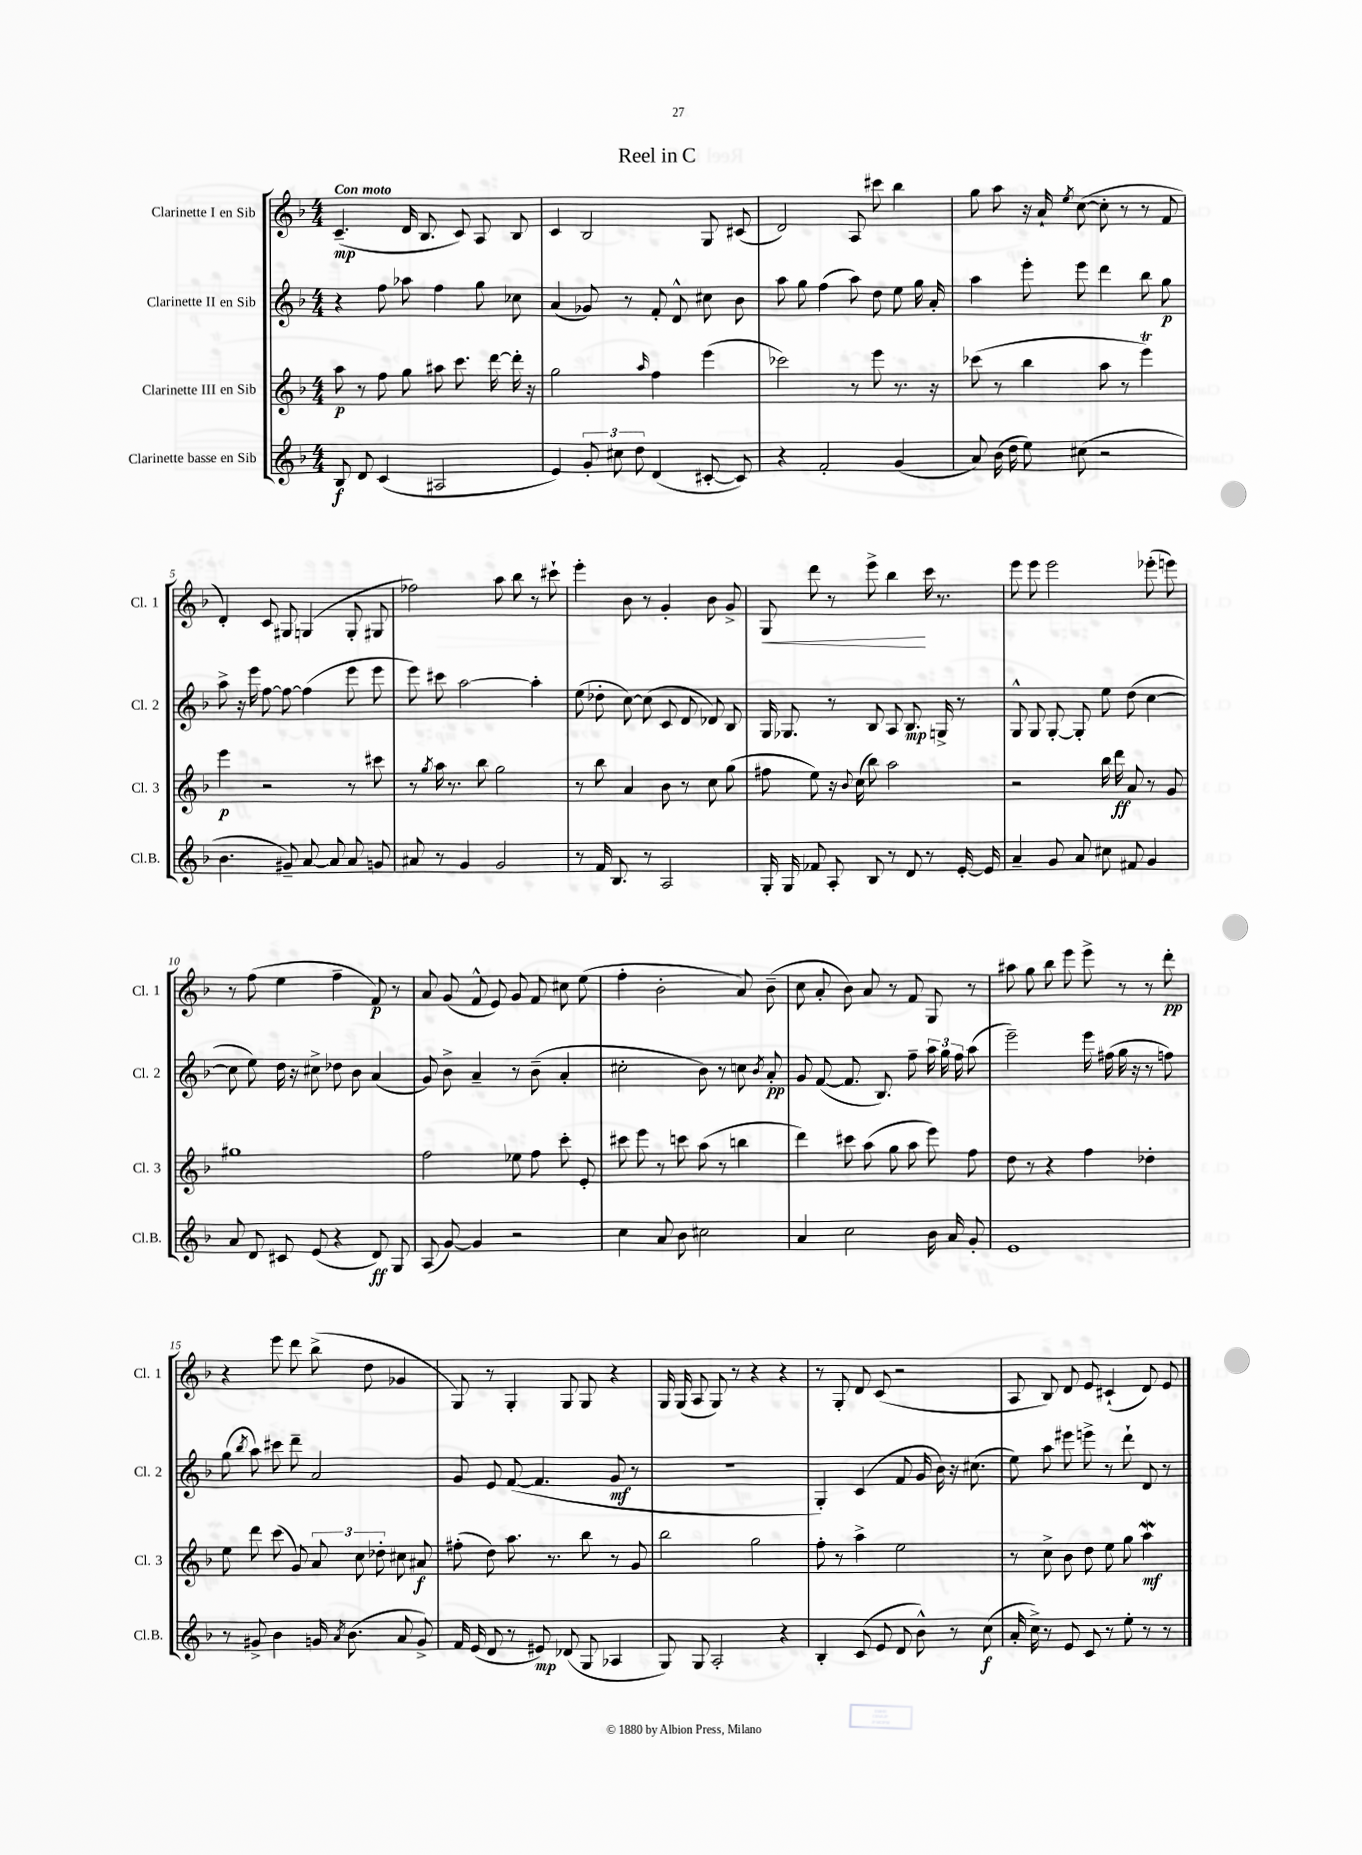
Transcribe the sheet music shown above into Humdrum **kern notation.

**kern	**dynam	**kern	**dynam	**kern	**dynam	**kern	**dynam
*part4	*part4	*part3	*part3	*part2	*part2	*part1	*part1
*staff4	*staff4	*staff3	*staff3	*staff2	*staff2	*staff1	*staff1
*I"Clarinette basse en Sib	*	*I"Clarinette III en Sib	*	*I"Clarinette II en Sib	*	*I"Clarinette I en Sib	*
*I'Cl.B.	*	*I'Cl. 3	*	*I'Cl. 2	*	*I'Cl. 1	*
*clefG2	*	*clefG2	*	*clefG2	*	*clefG2	*
*k[b-]	*	*k[b-]	*	*k[b-]	*	*k[b-]	*
*M4/4	*	*M4/4	*	*M4/4	*	*M4/4	*
=1	=1	=1	=1	=1	=1	=1	=1
!	!	!	!	!	!	!LO:TX:a:B:t=Con moto	!
8B-/	f	8aa\	p	4r	.	(4.c~/	mp
8d/	.	8r	.	.	.	.	.
(4c/	.	8ff\	.	8ff\	.	.	.
.	.	8gg\	.	8aa-X\	.	16d/	.
.	.	.	.	.	.	8.B-/	.
2A#X/	.	8aa#X\	.	4ff\	.	.	.
.	.	8.ccc\	.	.	.	8c/)	.
.	.	.	.	8gg\	.	8A/	.
.	.	[16ddd\	.	.	.	.	.
.	.	16ddd'\]	.	8cc-X\	.	8B-/	.
.	.	16r	.	.	.	.	.
=2	=2	=2	=2	=2	=2	=2	=2
4e/)	.	2gg\	.	(4a/	.	4c/	.
12g'/	.	.	.	8g-X/)	.	2B-/	.
12cc#X\	.	.	.	.	.	.	.
.	.	.	.	8r	.	.	.
12dd\	.	.	.	.	.	.	.
.	.	16qqaa/	.	.	.	.	.
(4d/	.	4ff\	.	8f'/	.	.	.
.	.	.	.	8d^^/	.	.	.
[8c#X'/	.	(4eee\	.	8cc#X\	.	8G/	.
8c#/])	.	.	.	8b-\	.	(8c#X/	.
=3	=3	=3	=3	=3	=3	=3	=3
4r	.	2ccc-X\)	.	8aa\	.	2d/)	.
.	.	.	.	8gg\	.	.	.
2f'/	.	.	.	(4ff\	.	.	.
.	.	8r	.	8aa\)	.	8A/	.
.	.	8eee\	.	8dd\	.	8ccc#X\	.
(4g/	.	8.r	.	8ee\	.	4bb-\	.
.	.	.	.	16gg\	.	.	.
.	.	16r	.	16a'/	.	.	.
=4	=4	=4	=4	=4	=4	=4	=4
8a/)	.	(8ccc-X\	.	4aa\	.	8gg\	.
(16b-\	.	8r	.	.	.	8aa\	.
16dd\	.	.	.	.	.	.	.
8ee\)	.	4bb-\	.	8eee'\	.	16r	.
.	.	.	.	.	.	16a`/	.
.	.	.	.	.	.	8qee/	.
(8cc#X\	.	.	.	8eee\	.	([8cc\	.
2r	.	8aa\	.	4ddd\	.	8cc'\]	.
.	.	8r	.	.	.	8r	.
.	.	4eeet\)	.	8bb-\	.	8r	.
.	.	.	.	8gg\	p	8f/	.
!!LO:LB:g=z
=5	=5	=5	=5	=5	=5	=5	=5
4.b-\	.	4eee\	p	8aa^\	.	4d'/)	.
.	.	.	.	16r	.	.	.
.	.	.	.	16eee\	.	.	.
.	.	2r	.	[8ff\	.	8c/	.
8g#X~/)	.	.	.	8ff\_	.	8G#X/	.
[8a/	.	.	.	(4ff\]	.	(4Gn/	.
8a/]	.	.	.	.	.	.	.
8a/	.	8r	.	8eee\	.	8G'/	.
8gn/	.	8ccc#X\	.	8eee\	.	8G#X/	.
=6	=6	=6	=6	=6	=6	=6	=6
8a#X/	.	8r	.	8eee\)	.	2ff-X\)	.
.	.	8qgg/	.	.	.	.	.
8r	.	16aa\	.	8ccc#X\	.	.	.
.	.	8.r	.	.	.	.	.
4g/	.	.	.	[2aa\	.	.	.
.	.	8bb-\	.	.	.	.	.
2g/	.	2gg\	.	.	.	8aa\	.
.	.	.	.	.	.	8bb-\	.
.	.	.	.	4aa'\]	.	8r	.
.	.	.	.	.	.	8ccc#X`\	.
=7	=7	=7	=7	=7	=7	=7	=7
8r	.	8r	.	(8ee\	.	4eee'\	.
16f/	.	8bb-\	.	8dd-X'\	.	.	.
8.B-/	.	.	.	.	.	.	.
.	.	4a/	.	[8cc\)	.	8b-\	.
8r	.	.	.	(8cc\]	.	8r	.
2A/	.	8b-\	.	8c/	.	4g'/	.
.	.	8r	.	8d/	.	.	.
.	.	8cc\	.	8d-X/)	.	8b-\	.
.	.	(8gg\	.	8B-/	.	8g^/	.
=8	=8	=8	=8	=8	=8	=8	=8
!	!	!	!	!	!	!	!LO:HP:b
16G'/	.	8ff#X\	.	16G/	.	8G/	<
16G/	.	.	.	8.G-X/	.	.	.
8f-X/	.	8ee\)	.	.	.	8ddd\	.
8A'/	.	16r	.	8r	.	8r	.
.	.	8qqb-/	.	.	.	.	.
.	.	(16cc\	.	.	.	.	.
8B-/	.	8bb-\)	.	8B-/	.	8eee^\	.
8r	.	2aa\	.	8A/	.	4bb-\	.
8d/	.	.	.	8.B-/	mp	.	.
8r	.	.	.	.	.	16ccc\	[
.	.	.	.	16Gn^/	.	8.r	.
[16e'/	.	.	.	8r	.	.	.
16e/]	.	.	.	.	.	.	.
=9	=9	=9	=9	=9	=9	=9	=9
4a~/	.	2r	.	8G^^/	.	8eee\	.
.	.	.	.	8G/	.	8eee\	.
8g/	.	.	.	[8G'/	.	2eee\	.
8a/	.	.	.	8G'/]	.	.	.
8cc#X\	.	16bb-\	.	8ee\	.	.	.
.	.	16ddd\	ff	.	.	.	.
8f#X/	.	8a/	.	(8dd\	.	.	.
4g/	.	8r	.	[4cc\	.	(8eee-X'\	.
.	.	8g/	.	.	.	8eeen\)	.
!!LO:LB:g=z
=10	=10	=10	=10	=10	=10	=10	=10
8a/	.	1gg#X	.	8cc\]	.	8r	.
8d/	.	.	.	8ee\)	.	(8ff\	.
8c#X/	.	.	.	16dd\	.	4ee\	.
.	.	.	.	16r	.	.	.
(8e/	.	.	.	8cc#X^\	.	.	.
4r	.	.	.	8dd-X\	.	4ff~\	.
.	.	.	.	8b-\	.	.	.
8d/)	ff	.	.	(4a/	.	8f/)	p
8G/	.	.	.	.	.	8r	.
=11	=11	=11	=11	=11	=11	=11	=11
(8A/	.	2ff\	.	8g/)	.	8a/	.
[8g/)	.	.	.	8b-^\	.	(8g/	.
4g/]	.	.	.	4a~/	.	8f^^/	.
.	.	.	.	.	.	8e/)	.
2r	.	8ee-X\	.	8r	.	8g/	.
.	.	8ff\	.	(8b-~\	.	8f/	.
.	.	8ccc'\	.	4a'/	.	8cc#X\	.
.	.	8e'/	.	.	.	(8ee\	.
=12	=12	=12	=12	=12	=12	=12	=12
4cc\	.	8ccc#X\	.	2cc#X'\	.	4ff'\	.
.	.	8eee\	.	.	.	.	.
8a/	.	8r	.	.	.	2b-'\	.
8b-\	.	8cccn\	.	.	.	.	.
2cc#X\	.	(8aa\	.	8b-\)	.	.	.
.	.	8r	.	8r	.	.	.
.	.	4bbn\	.	8ccn\	.	8a/)	.
.	.	.	.	8qb-/	.	.	.
.	.	.	.	8a'/	pp	(8b-~\	.
=13	=13	=13	=13	=13	=13	=13	=13
4a/	.	4ddd\)	.	8g/	.	8cc\	.
.	.	.	.	([8f/	.	8a'/	.
2cc\	.	8ccc#X\	.	8.f/]	.	8b-\)	.
.	.	(8aa\	.	.	.	8a/	.
.	.	.	.	8.B-/)	.	.	.
.	.	8gg\	.	.	.	8r	.
.	.	8aa\	.	8ff~\	.	8f/	.
16b-\	.	8eee\)	.	24aa\	.	8G/	.
.	.	.	.	24gg\	.	.	.
16a/	.	.	.	.	.	.	.
.	.	.	.	24ff\	.	.	.
8g'/	.	8ff\	.	(8aa\	.	8r	.
=14	=14	=14	=14	=14	=14	=14	=14
1e	.	8dd\	.	2eee~\)	.	8aa#X\	.
.	.	8r	.	.	.	8gg\	.
.	.	4r	.	.	.	8bb-\	.
.	.	.	.	.	.	8eee\	.
.	.	4ff\	.	16eee\	.	8eee^\	.
.	.	.	.	(16ff#X\	.	.	.
.	.	.	.	16gg\	.	8r	.
.	.	.	.	16r	.	.	.
.	.	4dd-X'\	.	8r	.	8r	.
.	.	.	.	8ffn\)	.	8ddd'\	pp
!!LO:LB:g=z
=15	=15	=15	=15	=15	=15	=15	=15
8r	.	8ee\	.	(8gg\	.	4r	.
.	.	.	.	8qbb-/	.	.	.
8g#X^/	.	8ddd\	.	8aa\)	.	.	.
4b-\	.	(8ccc\	.	8ccc#X\	.	8eee\	.
.	.	8g/)	.	8ddd~\	.	8ddd\	.
16gn/	.	12a/	.	2a/	.	(8bb-^\	.
8qa/	.	.	.	.	.	.	.
(8.b-\	.	.	.	.	.	.	.
.	.	12cc\	.	.	.	.	.
.	.	.	.	.	.	8dd\	.
.	.	12dd-X'\	.	.	.	.	.
8a/	.	8cc#X\	.	.	.	4g-X/	.
8g^/)	.	8a#X/	f	.	.	.	.
=16	=16	=16	=16	=16	=16	=16	=16
16f/	.	(8ff#X'\	.	8g/	.	8G/)	.
(16e/	.	.	.	.	.	.	.
8d/	.	8dd\)	.	8e/	.	8r	.
8r	.	8.aa\	.	([8f/	.	4G'/	.
8e#X/)	mp	.	.	4.f/]	.	.	.
.	.	8.r	.	.	.	.	.
(8d-X/	.	.	.	.	.	8G/	.
8G/	.	8bb-\	.	.	.	8G/	.
4A-X/	.	8r	.	8g/	mf	4r	.
.	.	8g/	.	8r	.	.	.
=17	=17	=17	=17	=17	=17	=17	=17
8G/)	.	2bb-\	.	1r	.	16G/	.
.	.	.	.	.	.	(16G/	.
8G/	.	.	.	.	.	8A/	.
2A'/	.	.	.	.	.	8G/)	.
.	.	.	.	.	.	8r	.
.	.	2gg\	.	.	.	4r	.
4r	.	.	.	.	.	4r	.
=18	=18	=18	=18	=18	=18	=18	=18
4B-'/	.	8ff'\	.	4G'/)	.	8r	.
.	.	8r	.	.	.	8G'/	.
(8c/	.	4aa^\	.	(4c/	.	8d/	.
8e/	.	.	.	.	.	(8c/	.
8d/	.	2ee\	.	8f/	.	2r	.
8b-^^\)	.	.	.	16g/	.	.	.
.	.	.	.	16b-\)	.	.	.
8r	.	.	.	16r	.	.	.
.	.	.	.	(8.cc#X\	.	.	.
(8cc\	f	.	.	.	.	.	.
=19	=19	=19	=19	=19	=19	=19	=19
16a'/	.	8r	.	8ee\)	.	8A/	.
16cc^\)	.	.	.	.	.	.	.
8r	.	8cc^\	.	8aa\	.	8B-/)	.
8e/	.	8b-\	.	8eee#X\	.	8d/	.
8c/	.	8dd\	.	8eeen^\	.	8e/	.
8r	.	8ee\	.	8r	.	(4c#X`/	.
8ee'\	.	8gg\	.	8ddd`\	.	.	.
8r	.	4aaW\	mf	8d/	.	8d/)	.
8r	.	.	.	8r	.	8e/	.
==	==	==	==	==	==	==	==
*-	*-	*-	*-	*-	*-	*-	*-
